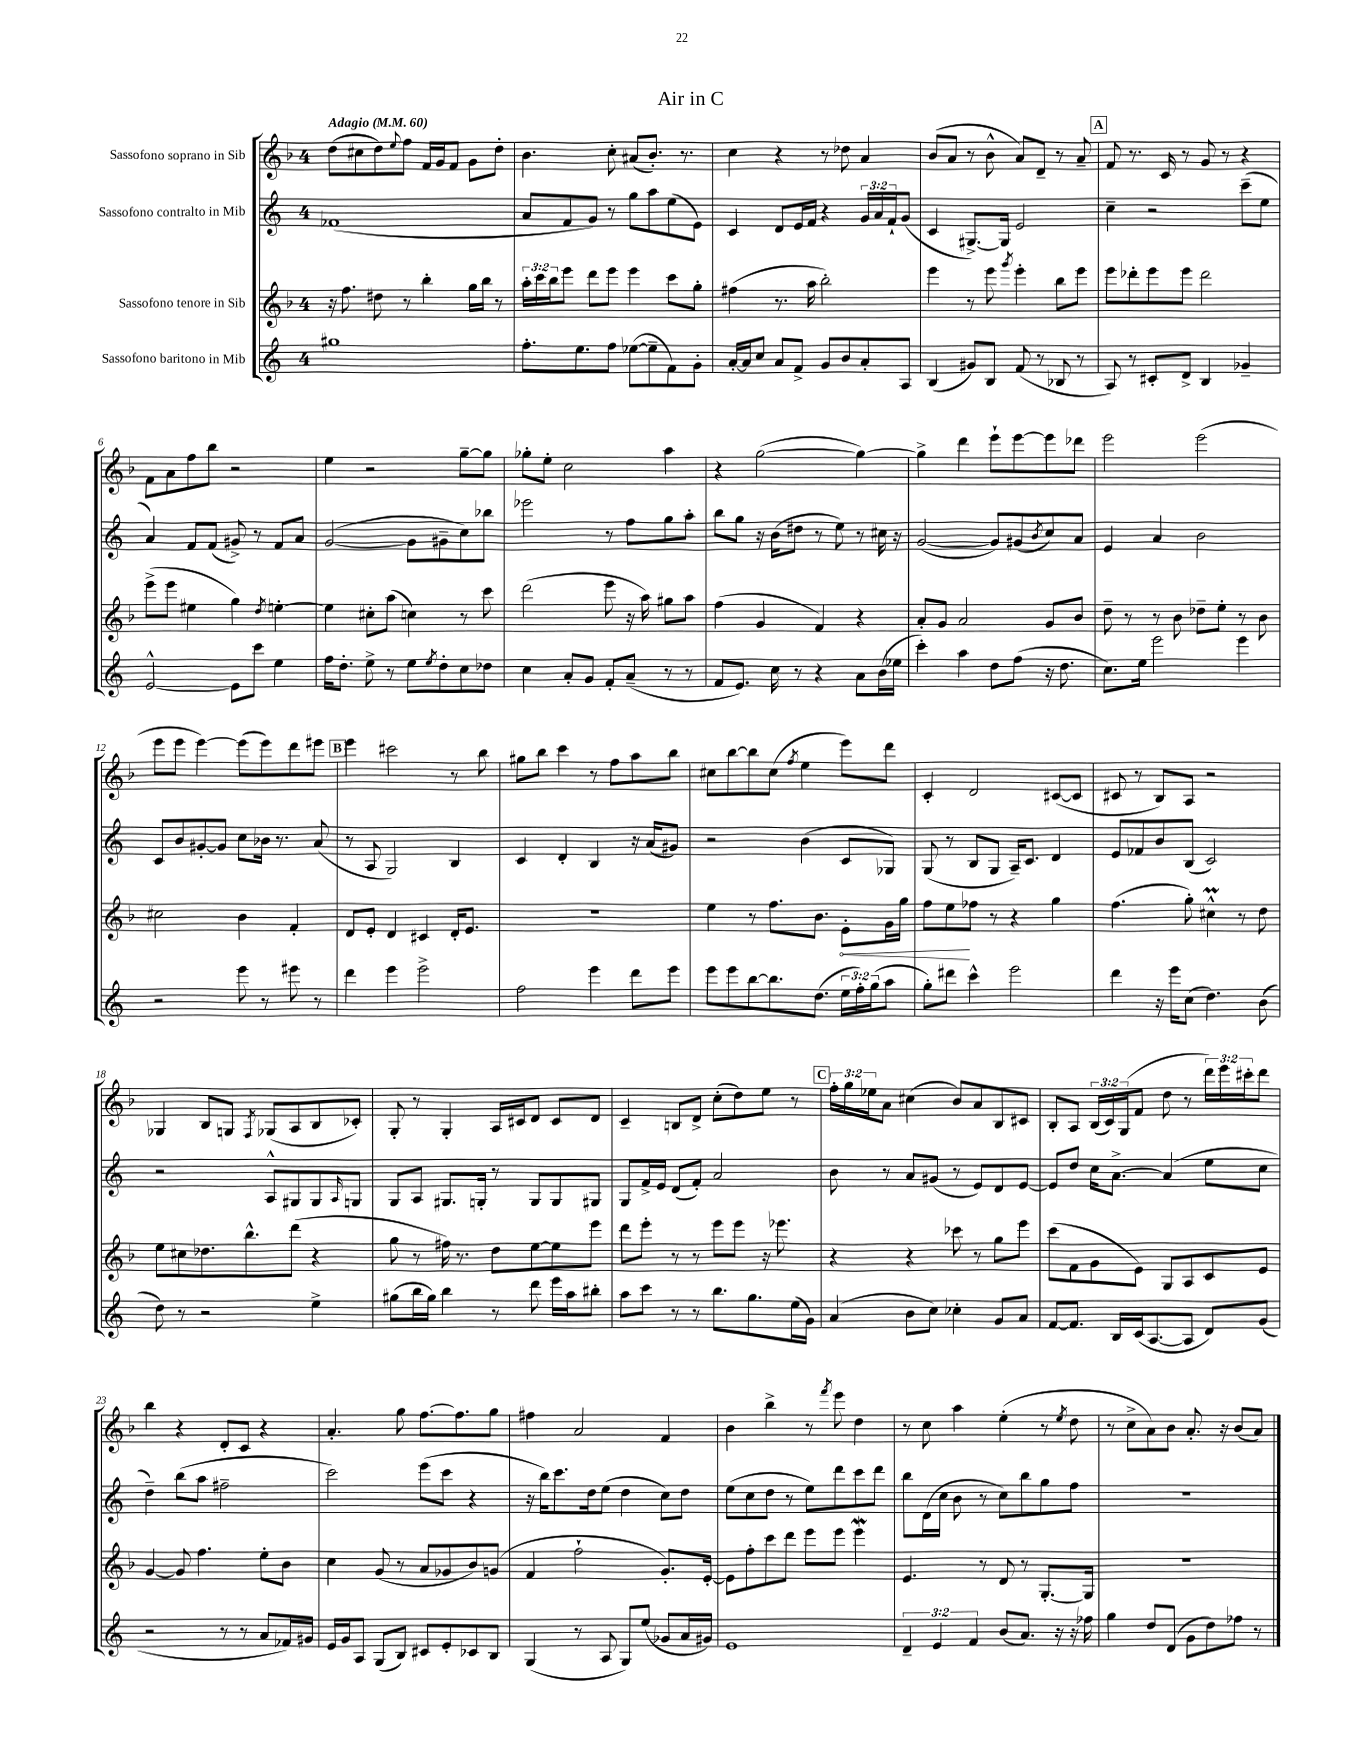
\header { title = "Air in C" }
<<
\new StaffGroup <<
\new Staff = "s0" \with { instrumentName = "Sassofono soprano in Sib" } {
    \clef treble \key f \major \once \override Staff.TimeSignature.style = #'single-digit \time 4/4 \override Staff.TupletNumber.text = #tuplet-number::calc-fraction-text \tempo "Adagio" 4 = 60
    d''8( cis''8 d''8) \appoggiatura { e''8 } f''8 f'16 g'16 f'8 g'8 d''8-. |
    bes'4. c''8-. ais'8( bes'8.-.) r8. |
    c''4 r4 r8 des''8 a'4 |
    bes'8( a'8 r8 bes'8-^ a'8) d'8-- r8 a'8-- |
    \mark \markup { \box "A" } f'8 r8. c'16 r8 g'8 r8 r4 |
    f'8 a'8 f''8 bes''8 r2 |
    e''4 r2 g''8~-- g''8 |
    ges''8-. e''8-. c''2 a''4 |
    r4 g''2~( g''4~) |
    g''4-> d'''4 e'''8-! e'''8~ e'''8 des'''8 |
    e'''2 e'''2( |
    e'''8 e'''8 e'''4~) e'''8( e'''8) d'''8 eis'''8 |
    \mark \markup { \box "B" } e'''4 cis'''2 r8 bes''8 |
    gis''8 bes''8 c'''4 r8 f''8 a''8 bes''8 |
    cis''8 bes''8~ bes''8 cis''8( \acciaccatura { f''8 } e''4 e'''8) d'''8 |
    c'4-. d'2 cis'8~( cis'8 |
    cis'8 r8 bes8) a8 r2 |
    ges4 bes8 g8 \acciaccatura { f8 } ges8( a8 bes8 ces'8-.) |
    g8-. r8 g4-. a16 cis'16 d'8 cis'8 d'8 |
    c'4-- b8 d'8-> c''8-.( d''8) e''8 r8 |
    \mark \markup { \box "C" } \tuplet 3/2 { f''16-. g''16 ees''16 } a'8 cis''4( bes'8) a'8 bes8 cis'8 |
    bes8-. a8 \tuplet 3/2 { bes16( c'16) g16( } f'8 d''8 r8 \tuplet 3/2 { d'''16) e'''16 cis'''16-. } d'''8 |
    bes''4 r4 d'8-. c'8 r4 |
    a'4.-. g''8 f''8.~ f''8. g''8 |
    fis''4 a'2 f'4 |
    bes'4 bes''4-> r8 \acciaccatura { f'''8 } e'''8 d''4 |
    r8 c''8 a''4 e''4-.( r8 \acciaccatura { e''8 } d''8 |
    r8 c''8-> a'8) bes'8 a'8.-. r16 bes'8( a'8) \bar "|." |
}
\new Staff = "s1" \with { instrumentName = "Sassofono contralto in Mib" } {
    \clef treble \key c \major \once \override Staff.TimeSignature.style = #'single-digit \time 4/4 \override Staff.TupletNumber.text = #tuplet-number::calc-fraction-text
    fes'1( |
    a'8 f'8 g'8) r8 g''8 a''8 e''8( e'8) |
    c'4 d'8 e'16 f'16 r4 \tuplet 3/2 { g'16 a'16 f'16-! } g'8( |
    c'4 gis8.~->) gis16 e'2 |
    \mark \markup { \box "A" } c''4-- r2 c'''8--( e''8 |
    a'4) f'8 f'8( gis'8->) r8 f'8 a'8 |
    g'2~( g'8 gis'8-- c''8) bes''8 |
    ees'''2 r8 f''8 g''8 a''8-. |
    b''8 g''8 r16 b'16( dis''8 r8 e''8) r8 cis''16 r16 |
    g'2~( g'8) gis'8( \acciaccatura { b'8 } c''8) a'8 |
    e'4 a'4 b'2 |
    c'8 b'8 gis'8~-. gis'8 c''8 bes'16 r8. a'8( |
    \mark \markup { \box "B" } r8 a8 g2) b4 |
    c'4 d'4-. b4 r16 a'16( gis'8) |
    r2 b'4( c'8 ges8) |
    g8( r8 b8 g8 a16--) c'8. d'4 |
    e'8 fes'8 b'8 b8( c'2) |
    r2 a8-^ gis8 gis8 \grace { a16 } g8 |
    g8 a8 gis8. g16-. r8 g8 g8 gis8 |
    g8 f'16-> e'16 d'8( f'8-.) a'2 |
    \mark \markup { \box "C" } b'8 r8 a'8 gis'8( r8 e'8) d'8 e'8~ |
    e'8 d''8 c''16 a'8.~-> a'4( e''8 c''8 |
    d''4--) b''8( a''8 fis''2-- |
    c'''2) e'''8( c'''8 r4 |
    r16 b''16) c'''8. d''16 e''8( d''4 c''8) d''8 |
    e''8( c''8 d''8 r8 e''8) d'''8 c'''8 d'''8 |
    b''8 d'16( c''16 b'8 r8 c''8) b''8 g''8 f''8 |
    R1 \bar "|." |
}
\new Staff = "s2" \with { instrumentName = "Sassofono tenore in Sib" } {
    \clef treble \key f \major \once \override Staff.TimeSignature.style = #'single-digit \time 4/4 \override Staff.TupletNumber.text = #tuplet-number::calc-fraction-text
    r16 f''8. dis''8 r8 bes''4-. g''16 bes''16 r8 |
    \tuplet 3/2 { a''16-. c'''16 bes''16 } e'''8 d'''8 e'''8 e'''4 c'''8 g''8-. |
    fis''4( r8. a''16 bes''2-.) |
    e'''4 r8 e'''8 \acciaccatura { g'''8 } e'''4-. bes''8 e'''8 |
    \mark \markup { \box "A" } e'''8 des'''8-. e'''8 e'''8 des'''2 |
    e'''8->( e'''8 eis''4 g''4) \acciaccatura { d''8 } e''4~-. |
    e''4 cis''8-. a''8( c''4) r8 c'''8 |
    d'''2( e'''8 r16 a''16) gis''8 a''8 |
    f''4( g'4 f'4) r4 |
    a'8-. g'8 a'2 g'8 bes'8 |
    d''8-- r8 r8 bes'8 des''8-- e''8-. r8 bes'8 |
    cis''2 bes'4 f'4-. |
    \mark \markup { \box "B" } d'8 e'8-. d'4 cis'4 d'16-. e'8. |
    R1 |
    e''4 r8 f''8. bes'8. \once \override Hairpin.circled-tip = ##t e'8-.\< g'16 g''16 |
    f''8 e''8\! fes''8 r8 r4 g''4 |
    f''4.( g''8-.) cis''4-^\prall r8 d''8 |
    e''8 cis''8 des''8. bes''8.-^ d'''8( r4 |
    g''8 r8 fis''16) r8. d''8 e''8~ e''8 e'''8 |
    d'''8 e'''8-. r8 r8 e'''8 e'''8 r16 ees'''8. |
    \mark \markup { \box "C" } r4 r4 ces'''8 r8 g''8 e'''8 |
    c'''8( f'8 g'8 e'8) g8 a8 c'8 e'8 |
    g'4~ g'8 f''4. e''8-. bes'8 |
    c''4 g'8( r8 a'8 ges'8 bes'8) g'8( |
    f'4 f''2-! g'8.-.) e'16~-. |
    e'8 f''8-. c'''8 d'''8 e'''8 e'''8 e'''4\mordent |
    e'4. r8 d'8 r8 g8.~-. g16 |
    r1 \bar "|." |
}
\new Staff = "s3" \with { instrumentName = "Sassofono baritono in Mib" } {
    \clef treble \key c \major \once \override Staff.TimeSignature.style = #'single-digit \time 4/4 \override Staff.TupletNumber.text = #tuplet-number::calc-fraction-text
    gis''1 |
    f''8.-. e''8. f''8 ees''8~( ees''8-- f'8) g'8-. |
    a'16~-. a'16 c''8 a'8 f'8-> g'8 b'8 a'8-. a8 |
    b4( gis'8) b8 f'8( r8 bes8 r8 |
    \mark \markup { \box "A" } a8) r8 cis'8-. d'8-> b4 ges'4-- |
    e'2~-^ e'8 c'''8 e''4 |
    f''16 d''8.-. e''8-> r8 e''8 \acciaccatura { e''8 } d''8-. c''8 des''8 |
    c''4 a'8-. g'8 f'8-. a'8--( r8 r8 |
    f'8 e'8.) c''16 r8 r4 a'8 b'16( ees''16 |
    c'''4-.) a''4 d''8 f''8( r16 d''8. |
    c''8.) e''16 e'''2 e'''4 |
    r2 e'''8 r8 eis'''8 r8 |
    \mark \markup { \box "B" } d'''4 e'''4 e'''2-> |
    f''2 e'''4 d'''8 e'''8 |
    e'''8 e'''8 b''8~ b''8. d''8.( \tuplet 3/2 { e''16 f''16-.) g''16( } a''8 |
    g''8-.) dis'''8 c'''4-^ e'''2 |
    d'''4 r16 e'''16 c''8( d''4.) b'8( |
    d''8) r8 r2 e''4-> |
    gis''8( b''16 gis''16) b''4 r8 d'''8 e'''16 a''16 bis''8-. |
    a''8 c'''8 r8 r8 b''8. g''8. e''16( g'16) |
    \mark \markup { \box "C" } a'4( b'8 c''8) ces''4-. g'8 a'8 |
    f'8~ f'8. b16 c'16( a8.~ a8 d'8) g'8( |
    r2 r8 r8 a'8 fes'16) gis'16 |
    e'16 g'16 a8 g8( b8) cis'8 e'8-. ces'8 b8 |
    g4( r8 a8 g8) e''8( ges'8 a'16 gis'16) |
    e'1 |
    \tuplet 3/2 { d'4-- e'4 f'4 } b'8( a'8.) r16 r16 fes''16 |
    g''4 d''8 d'8( g'8 d''8) fes''8 r8 \bar "|." |
}
>>
>>
